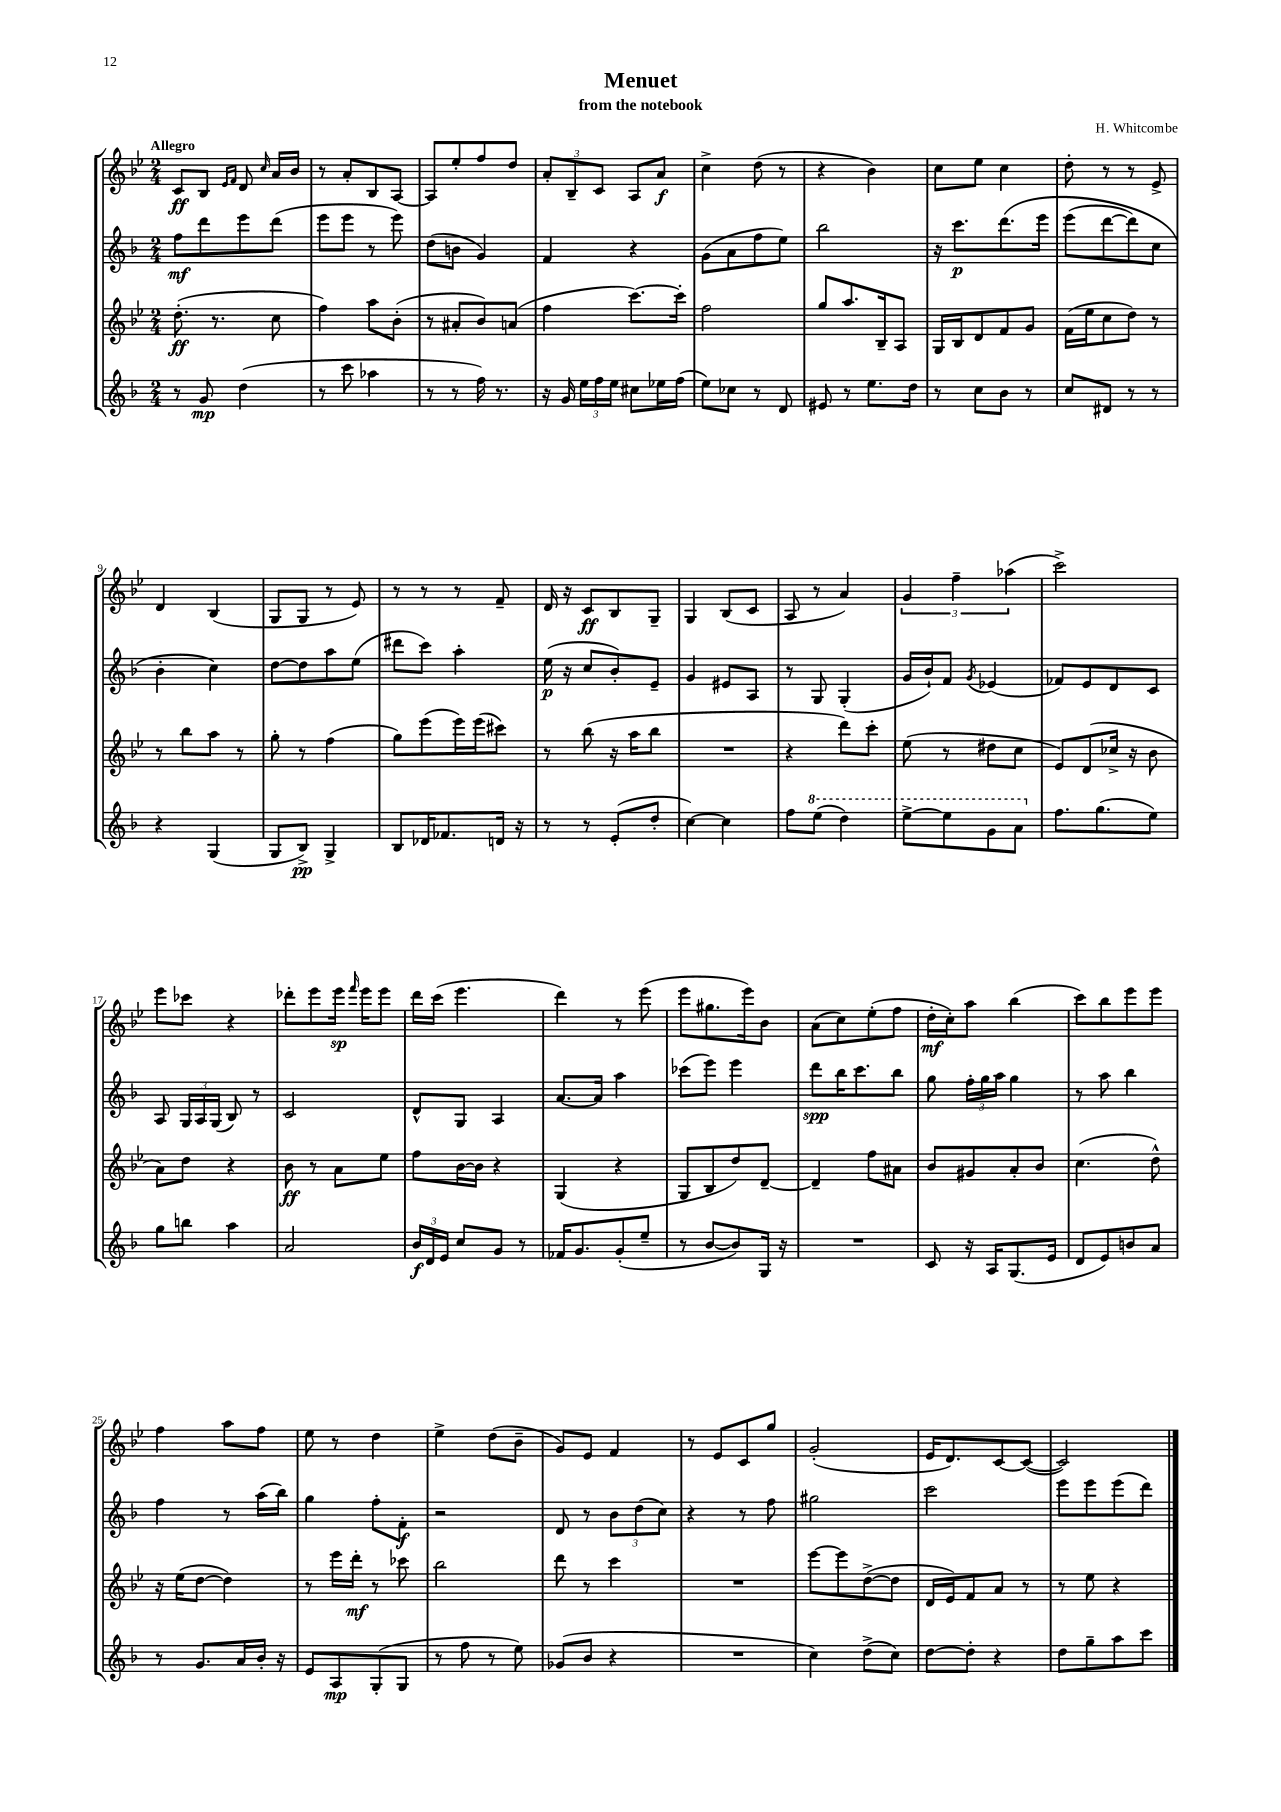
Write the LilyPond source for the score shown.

\header { title = "Menuet" composer = "H. Whitcombe" subtitle = "from the notebook" }
<<
\new StaffGroup <<
\new Staff = "s0" {
    \clef treble \key bes \major \numericTimeSignature \time 2/4 \tempo "Allegro"
    \autoBeamOff c'8[\ff bes8] \grace { ees'16[ f'16] } d'8 \grace { c''16 } a'16[ bes'16] |
    r8 a'8[-. bes8 a8]~ |
    a8[ ees''8-. f''8 d''8] |
    \tuplet 3/2 { a'8[-. bes8-- c'8] } a8[ a'8]\f |
    c''4-> d''8( r8 |
    r4 bes'4) |
    c''8[ ees''8] c''4 |
    d''8-. r8 r8 ees'8-> |
    d'4 bes4( |
    g8[ g8] r8 ees'8) |
    r8 r8 r8 f'8-- |
    d'16 r16 c'8[\ff bes8 g8]-- |
    g4 bes8[( c'8] |
    a8 r8 a'4) |
    \tuplet 3/2 { g'4 f''4-- aes''4( } |
    c'''2->) |
    ees'''8[ ces'''8] r4 |
    des'''8[-. ees'''8 ees'''16]\sp \grace { f'''16 } ees'''16[ ees'''8] |
    d'''16[ c'''16]( ees'''4. |
    d'''4) r8 ees'''8( |
    ees'''8[ gis''8. ees'''16) bes'8] |
    a'8[( c''8) ees''8-.( f''8] |
    d''16[-.\mf c''16-.) a''8] bes''4( |
    c'''8[) bes''8 ees'''8 ees'''8] |
    f''4 a''8[ f''8] |
    ees''8 r8 d''4 |
    ees''4-> d''8[( bes'8]-- |
    g'8[) ees'8] f'4 |
    r8 ees'8[ c'8 g''8] |
    g'2-.( |
    ees'16[ d'8.) c'8~ c'8]~( |
    c'2) \bar "|." |
}
\new Staff = "s1" {
    \clef treble \key f \major \numericTimeSignature \time 2/4
    \autoBeamOff f''8[\mf d'''8 e'''8 d'''8]( |
    e'''8[ e'''8] r8 e'''8) |
    d''8[( b'8] g'4) |
    f'4 r4 |
    g'8[( a'8 f''8 e''8]) |
    bes''2 |
    r16 c'''8.[\p d'''8.\( e'''16] |
    e'''8[( d'''8~ d'''8) c''8] |
    bes'4-. c''4\) |
    d''8[~ d''8 a''8 e''8]( |
    dis'''8[ c'''8]) a''4-. |
    e''16\p( r16 c''8[ bes'8-.) e'8]-- |
    g'4 eis'8[ a8] |
    r8 g8 g4-.( |
    g'16[ bes'16-!) f'8] \acciaccatura { g'8 } ees'4( |
    fes'8[) e'8 d'8 c'8] |
    a8 \tuplet 3/2 { g16[ a16 g16]( } bes8) r8 |
    c'2 |
    d'8[-^ g8] a4 |
    a'8.[~ a'16] a''4 |
    ces'''8[( e'''8]) e'''4 |
    d'''8[\spp bes''16 c'''8. bes''8] |
    g''8 \tuplet 3/2 { f''16[-. g''16 a''16] } g''4 |
    r8 a''8 bes''4 |
    f''4 r8 a''16[( bes''16]) |
    g''4 f''8[-. f'8]-.\f |
    r2 |
    d'8 r8 \tuplet 3/2 { bes'8[ d''8( c''8]) } |
    r4 r8 f''8 |
    gis''2 |
    c'''2 |
    e'''8[ e'''8 e'''8( d'''8]) \bar "|." |
}
\new Staff = "s2" {
    \clef treble \key bes \major \numericTimeSignature \time 2/4
    \autoBeamOff d''8.-.\ff( r8. c''8 |
    f''4) a''8[ bes'8]-.( |
    r8 ais'8[-. bes'8) a'8]( |
    f''4 c'''8.[~) c'''16]-. |
    f''2 |
    g''8[ a''8. bes16-- a8] |
    g16[ bes16 d'8 f'8 g'8] |
    f'16[( ees''16 c''8 d''8]) r8 |
    r8 bes''8[ a''8] r8 |
    g''8-. r8 f''4( |
    g''8[) ees'''8( ees'''16) ees'''16( cis'''8]) |
    r8 bes''8( r16 a''16[ bes''8] |
    R2 |
    r4 d'''8[) c'''8]-. |
    ees''8( r8 dis''8[ c''8] |
    ees'8[) d'8( ces''16]-> r16 bes'8 |
    a'8[) d''8] r4 |
    bes'8\ff r8 a'8[ ees''8] |
    f''8[ bes'16~ bes'16] r4 |
    g4( r4 |
    g8[ bes8 d''8) d'8]~-- |
    d'4-- f''8[ ais'8] |
    bes'8[ gis'8 a'8-. bes'8] |
    c''4.( d''8-^) |
    r16 ees''16[( d''8]~ d''4) |
    r8 ees'''16[ d'''16]-.\mf r8 ces'''8 |
    bes''2 |
    d'''8 r8 c'''4 |
    R2 |
    ees'''8[~ ees'''8 d''8~->( d''8] |
    d'16[ ees'16) f'8 a'8] r8 |
    r8 ees''8 r4 \bar "|." |
}
\new Staff = "s3" {
    \clef treble \key f \major \numericTimeSignature \time 2/4
    \autoBeamOff r8 g'8\mp d''4( |
    r8 c'''8 aes''4 |
    r8 r8 f''16) r8. |
    r16 g'16 \tuplet 3/2 { e''16[ f''16 e''16] } cis''8[ ees''16 f''16]( |
    e''8[) ces''8] r8 d'8 |
    eis'8 r8 e''8.[ d''16] |
    r8 c''8[ bes'8] r8 |
    c''8[ dis'8] r8 r8 |
    r4 g4( |
    g8[ bes8]->\pp) g4-> |
    bes8[ des'16 fes'8. d'16] r16 |
    r8 r8 e'8[-.( d''8]-. |
    c''4~) c''4 |
    f''8[ \ottava #1 e'''8]( d'''4) |
    e'''8[~-> e'''8 g''8 a''8] \ottava #0 |
    f''8.[ g''8.( e''8]) |
    g''8[ b''8] a''4 |
    a'2 |
    \tuplet 3/2 { bes'16[\f d'16 e'16] } c''8[ g'8] r8 |
    fes'16[ g'8. g'8-.( e''8]-- |
    r8 bes'8[~ bes'8) g16] r16 |
    R2 |
    c'8 r16 a16[ g8.( e'16] |
    d'8[ e'8) b'8 a'8] |
    r8 g'8.[ a'16 bes'16]-. r16 |
    e'8[ a8\mp g8-.( g8] |
    r8 f''8 r8 e''8) |
    ges'8[( bes'8] r4 |
    R2 |
    c''4) d''8[->( c''8]) |
    d''8[~ d''8]-. r4 |
    d''8[ g''8-- a''8 c'''8] \bar "|." |
}
>>
>>
